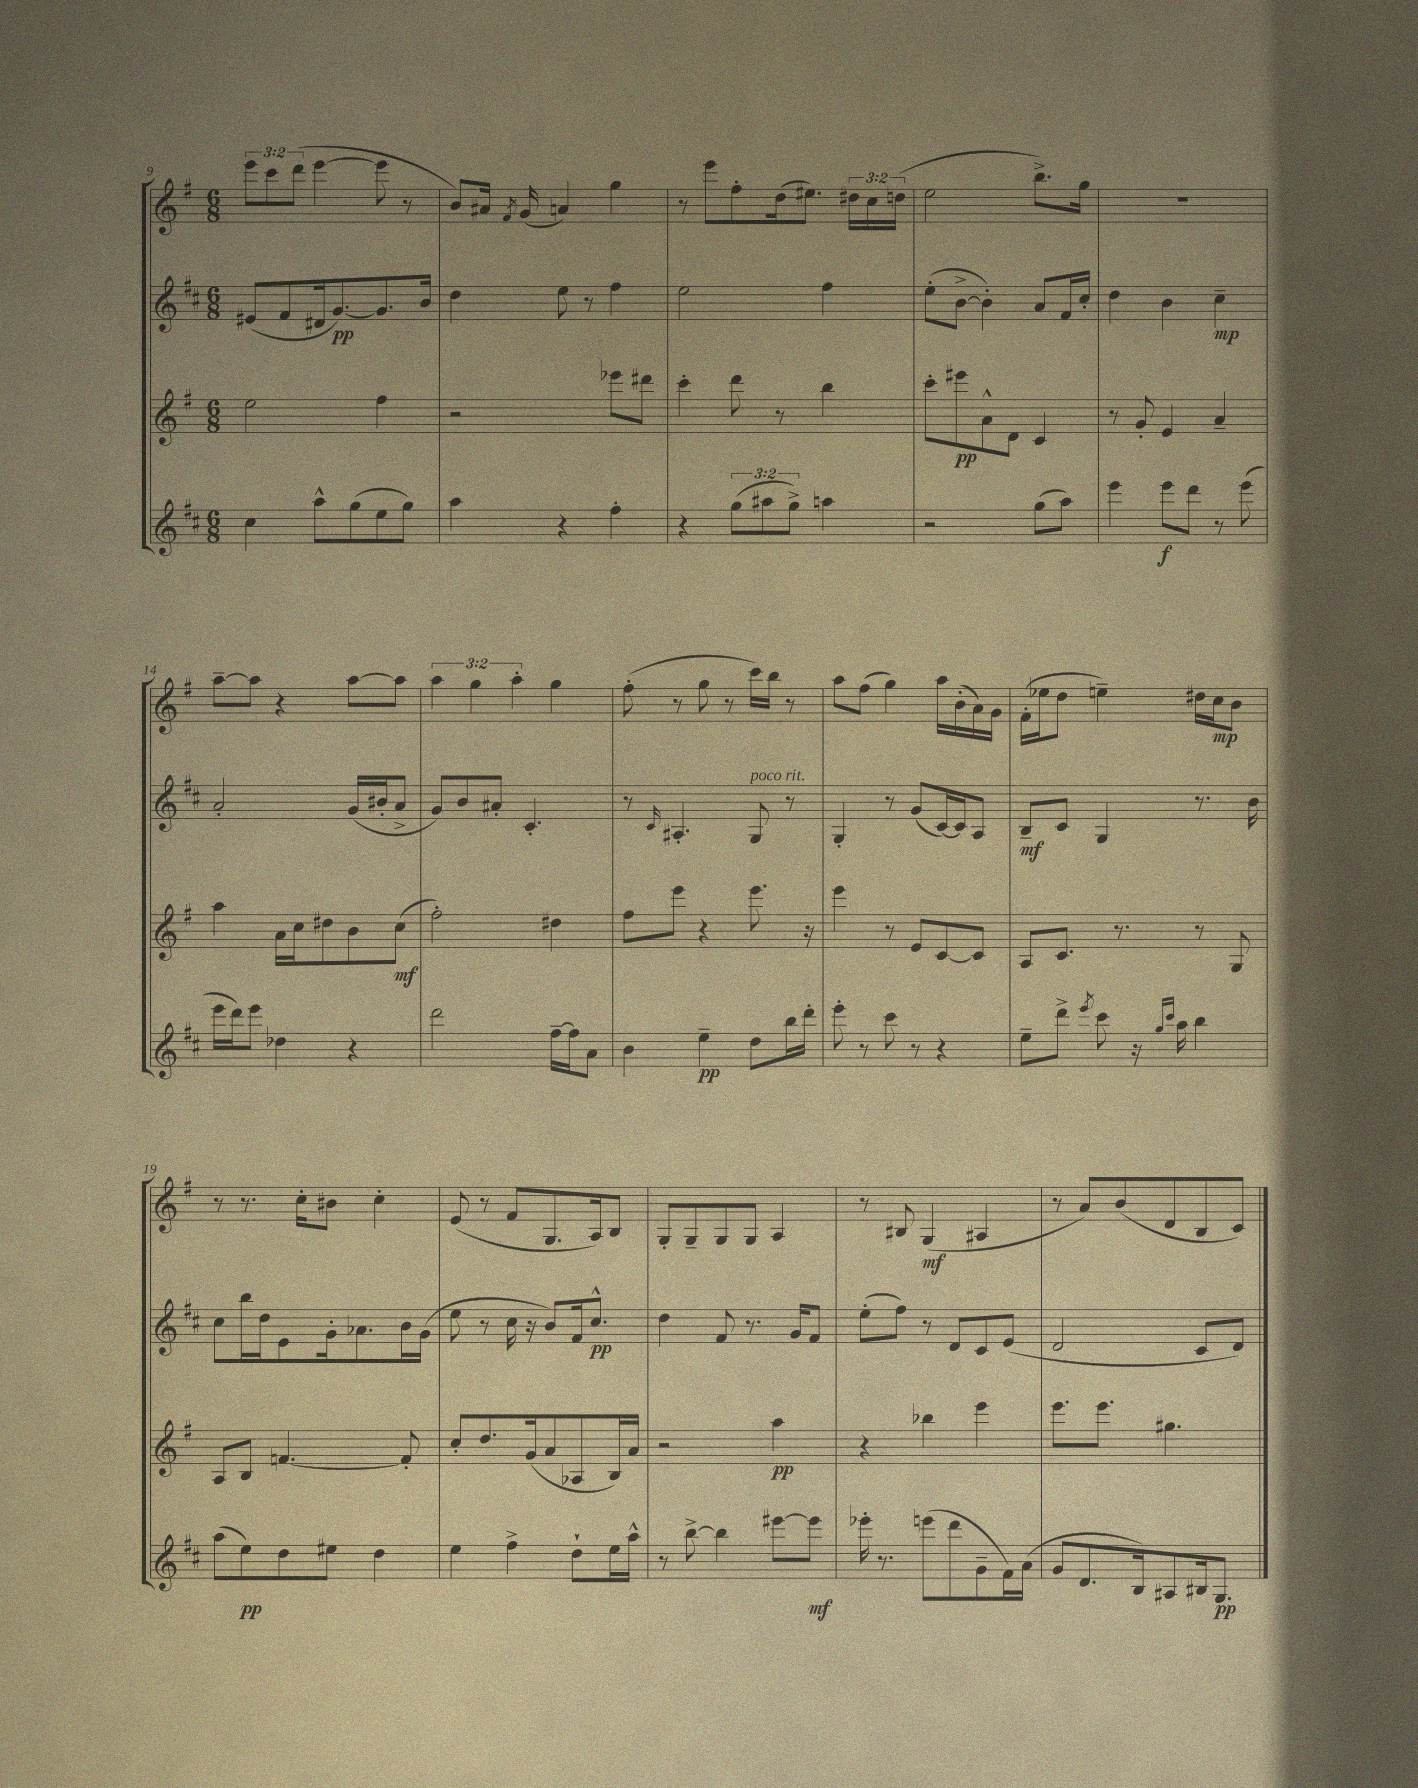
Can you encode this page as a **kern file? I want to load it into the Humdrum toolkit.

**kern	**dynam	**kern	**dynam	**kern	**dynam	**kern	**dynam
*part4	*part4	*part3	*part3	*part2	*part2	*part1	*part1
*staff4	*staff4	*staff3	*staff3	*staff2	*staff2	*staff1	*staff1
*clefG2	*	*clefG2	*	*clefG2	*	*clefG2	*
*k[f#c#]	*	*k[f#]	*	*k[f#c#]	*	*k[f#]	*
*M6/8	*	*M6/8	*	*M6/8	*	*M6/8	*
=9	=9	=9	=9	=9	=9	=9	=9
4cc#\	.	2ee\	.	(8e#X/L	.	12eee\L	.
.	.	.	.	.	.	12ccc\	.
.	.	.	.	8f#/	.	.	.
.	.	.	.	.	.	(12ddd\J	.
8aa^^\L	.	.	.	16d#X/k	.	[4eee\	.
.	.	.	.	[8.g/)	pp	.	.
(8gg\	.	.	.	.	.	.	.
8ee\	.	4ff#\	.	8.g/]	.	8eee\]	.
8gg\J)	.	.	.	.	.	8r	.
.	.	.	.	16b/Jk	.	.	.
=10	=10	=10	=10	=10	=10	=10	=10
4aa\	.	2r	.	4dd\	.	8b/L)	.
.	.	.	.	.	.	16a#X/Jk	.
.	.	.	.	.	.	8qf#/	.
.	.	.	.	.	.	(16g/	.
4r	.	.	.	8ee\	.	4an/)	.
.	.	.	.	8r	.	.	.
4ff#'\	.	8eee-X\L	.	4ff#\	.	4gg\	.
.	.	8ddd#X\J	.	.	.	.	.
=11	=11	=11	=11	=11	=11	=11	=11
4r	.	4ccc'\	.	2ee\	.	8r	.
.	.	.	.	.	.	8eee\L	.
(12gg\L	.	8ddd\	.	.	.	8ff#'\	.
12aa#X\	.	.	.	.	.	.	.
.	.	8r	.	.	.	(16dd\k	.
12gg^\J)	.	.	.	.	.	.	.
.	.	.	.	.	.	8.ee#X\J)	.
4aan\	.	4bb\	.	4ff#\	.	.	.
.	.	.	.	.	.	24dd#X\LL	.
.	.	.	.	.	.	24cc\	.
.	.	.	.	.	.	(24ddn\JJ	.
=12	=12	=12	=12	=12	=12	=12	=12
2r	.	8ccc'\L	.	(8ee'\L	.	2ee\	.
.	.	8eee#X\	pp	[8b^\J	.	.	.
.	.	8a^^\	.	4b'\])	.	.	.
.	.	8d\J	.	.	.	.	.
(8gg\L	.	4c/	.	8a/L	.	8.bb^\L)	.
8aa\J)	.	.	.	16f#/L	.	.	.
.	.	.	.	16cc#'/JJ	.	16gg\Jk	.
=13	=13	=13	=13	=13	=13	=13	=13
4eee\	.	8r	.	4dd\	.	2.r	.
.	.	8g'/	.	.	.	.	.
8eee\L	f	4e/	.	4b\	.	.	.
8ddd\J	.	.	.	.	.	.	.
8r	.	4a~/	.	4cc#~\	mp	.	.
(8eee\	.	.	.	.	.	.	.
!!LO:LB:g=z
=14	=14	=14	=14	=14	=14	=14	=14
16eee\LL	.	4aa\	.	2a'/	.	[8aa~\L	.
16ddd\J)	.	.	.	.	.	.	.
8eee\J	.	.	.	.	.	8aa\J]	.
4dd-X\	.	16a\LL	.	.	.	4r	.
.	.	16cc\J	.	.	.	.	.
.	.	8dd#X\	.	.	.	.	.
4r	.	8b\	.	(16g/LL	.	[8aa\L	.
.	.	.	.	16b#X'/J	.	.	.
.	.	(8cc\J	mf	8a^/J	.	8aa\J]	.
=15	=15	=15	=15	=15	=15	=15	=15
2ddd\	.	2ff#'\)	.	8g/L)	.	6aa\	.
.	.	.	.	8b/	.	.	.
.	.	.	.	.	.	6gg\	.
.	.	.	.	8a#X'/J	.	.	.
.	.	.	.	.	.	6aa'\	.
.	.	.	.	4.c#'/	.	.	.
[16ff#~\LL	.	4dd#X\	.	.	.	4gg\	.
16ff#\J]	.	.	.	.	.	.	.
8a\J	.	.	.	.	.	.	.
=16	=16	=16	=16	=16	=16	=16	=16
4b\	.	8ff#\L	.	8r	.	(8ff#'\	.
.	.	.	.	16qqc#/	.	.	.
.	.	8eee\J	.	4.A#X'/	.	8r	.
4ee~\	pp	4r	.	.	.	8gg\	.
.	.	.	.	.	.	8r	.
!	!	!	!	!LO:TX:a:i:t=poco rit.	!	!	!
8dd\L	.	8.eee\	.	8G/	.	16ccc\LL)	.
.	.	.	.	.	.	16bb\JJ	.
16bb\L	.	.	.	8r	.	8r	.
16ddd'\JJ	.	16r	.	.	.	.	.
=17	=17	=17	=17	=17	=17	=17	=17
8eee'\	.	4eee\	.	4G'/	.	8aa\L	.
8r	.	.	.	.	.	(8ff#\J	.
8ccc#\	.	8r	.	8r	.	4gg\)	.
8r	.	8e/L	.	(8g/L	.	.	.
4r	.	[8c/	.	[16c#/L)	.	16aa\LL	.
.	.	.	.	16c#/J]	.	(16b'\	.
.	.	8c/J]	.	8A/J	.	16a\)	.
.	.	.	.	.	.	16g\JJ	.
=18	=18	=18	=18	=18	=18	=18	=18
8ee~\L	.	8A/L	.	8B~/L	mf	(16f#'\LL	.
.	.	.	.	.	.	16ee-X\J	.
8ddd^\J	.	8.c/J	.	8c#/J	.	8dd\J	.
8qeee/	.	.	.	.	.	.	.
8ccc#\	.	.	.	4G/	.	4een~\)	.
.	.	8.r	.	.	.	.	.
16r	.	.	.	.	.	.	.
16qqgg/LL	.	.	.	.	.	.	.
16qqccc#/JJ	.	.	.	.	.	.	.
16aa\	.	.	.	.	.	.	.
4bb\	.	8r	.	8.r	.	16dd#X\LL	.
.	.	.	.	.	.	16cc\J	mp
.	.	8G/	.	.	.	8b\J	.
.	.	.	.	16b\	.	.	.
!!LO:LB:g=z
=19	=19	=19	=19	=19	=19	=19	=19
(8aa\L	.	8A/L	.	8cc#\L	.	8r	.
8ee\)	pp	8B/J	.	16bb\L	.	8.r	.
.	.	.	.	16dd\J	.	.	.
8dd\	.	[4.fn/	.	8e\	.	.	.
.	.	.	.	.	.	16cc'\KL	.
8ee#X\J	.	.	.	16g'\k	.	8b#X\J	.
.	.	.	.	8.a-X\	.	.	.
4dd\	.	.	.	.	.	4cc'\	.
.	.	8f'/]	.	16b\L	.	.	.
.	.	.	.	(16g\JJ	.	.	.
=20	=20	=20	=20	=20	=20	=20	=20
4ee\	.	8cc'/L	.	8ee\	.	(8e/	.
.	.	8.dd/	.	8r	.	8r	.
4ff#^\	.	.	.	16cc#\	.	8f#/L	.
.	.	(16g/k	.	16r	.	.	.
.	.	8a/	.	8b/L)	.	8.G/	.
8dd`\L	.	8A-X/	.	16f#/k	.	.	.
.	.	.	.	8.cc#^^/J	pp	16A/k)	.
16ee\L	.	16B/L)	.	.	.	8B/J	.
16aa^^\JJ	.	16a/JJ	.	.	.	.	.
=21	=21	=21	=21	=21	=21	=21	=21
8r	.	2r	.	4dd\	.	8G'/L	.
[8bb^\	.	.	.	.	.	8G~/	.
4bb\]	.	.	.	8f#/	.	8G/	.
.	.	.	.	8.r	.	8G/J	.
[8eee#X\L	.	4aa\	pp	.	.	4A/	.
.	.	.	.	16g/KL	.	.	.
8eee#\J]	mf	.	.	8f#/J	.	.	.
=22	=22	=22	=22	=22	=22	=22	=22
16eee-X'\	.	4r	.	(8ee'\L	.	8r	.
8.r	.	.	.	.	.	.	.
.	.	.	.	8ff#\J)	.	8B#X/	.
(8eeen\L	.	4bb-X\	.	8r	.	(4G/	mf
8ddd\	.	.	.	8d/L	.	.	.
8g~\	.	4eee\	.	8c#/	.	4A#X/	.
16f#\L)	.	.	.	(8e/J	.	.	.
(16a\JJ	.	.	.	.	.	.	.
=23	=23	=23	=23	=23	=23	=23	=23
8g/L	.	8.eee\L	.	2d/	.	8r	.
8.d/	.	.	.	.	.	8a/L)	.
.	.	8.eee\J	.	.	.	.	.
.	.	.	.	.	.	(8b/	.
16B/k)	.	.	.	.	.	.	.
8A#X/	.	4.gg#X\	.	.	.	8d/	.
16B#X/k	.	.	.	8c#/L	.	8B/	.
8.G/J	pp	.	.	.	.	.	.
.	.	.	.	8d/J)	.	8c/J)	.
==	==	==	==	==	==	==	==
*-	*-	*-	*-	*-	*-	*-	*-
